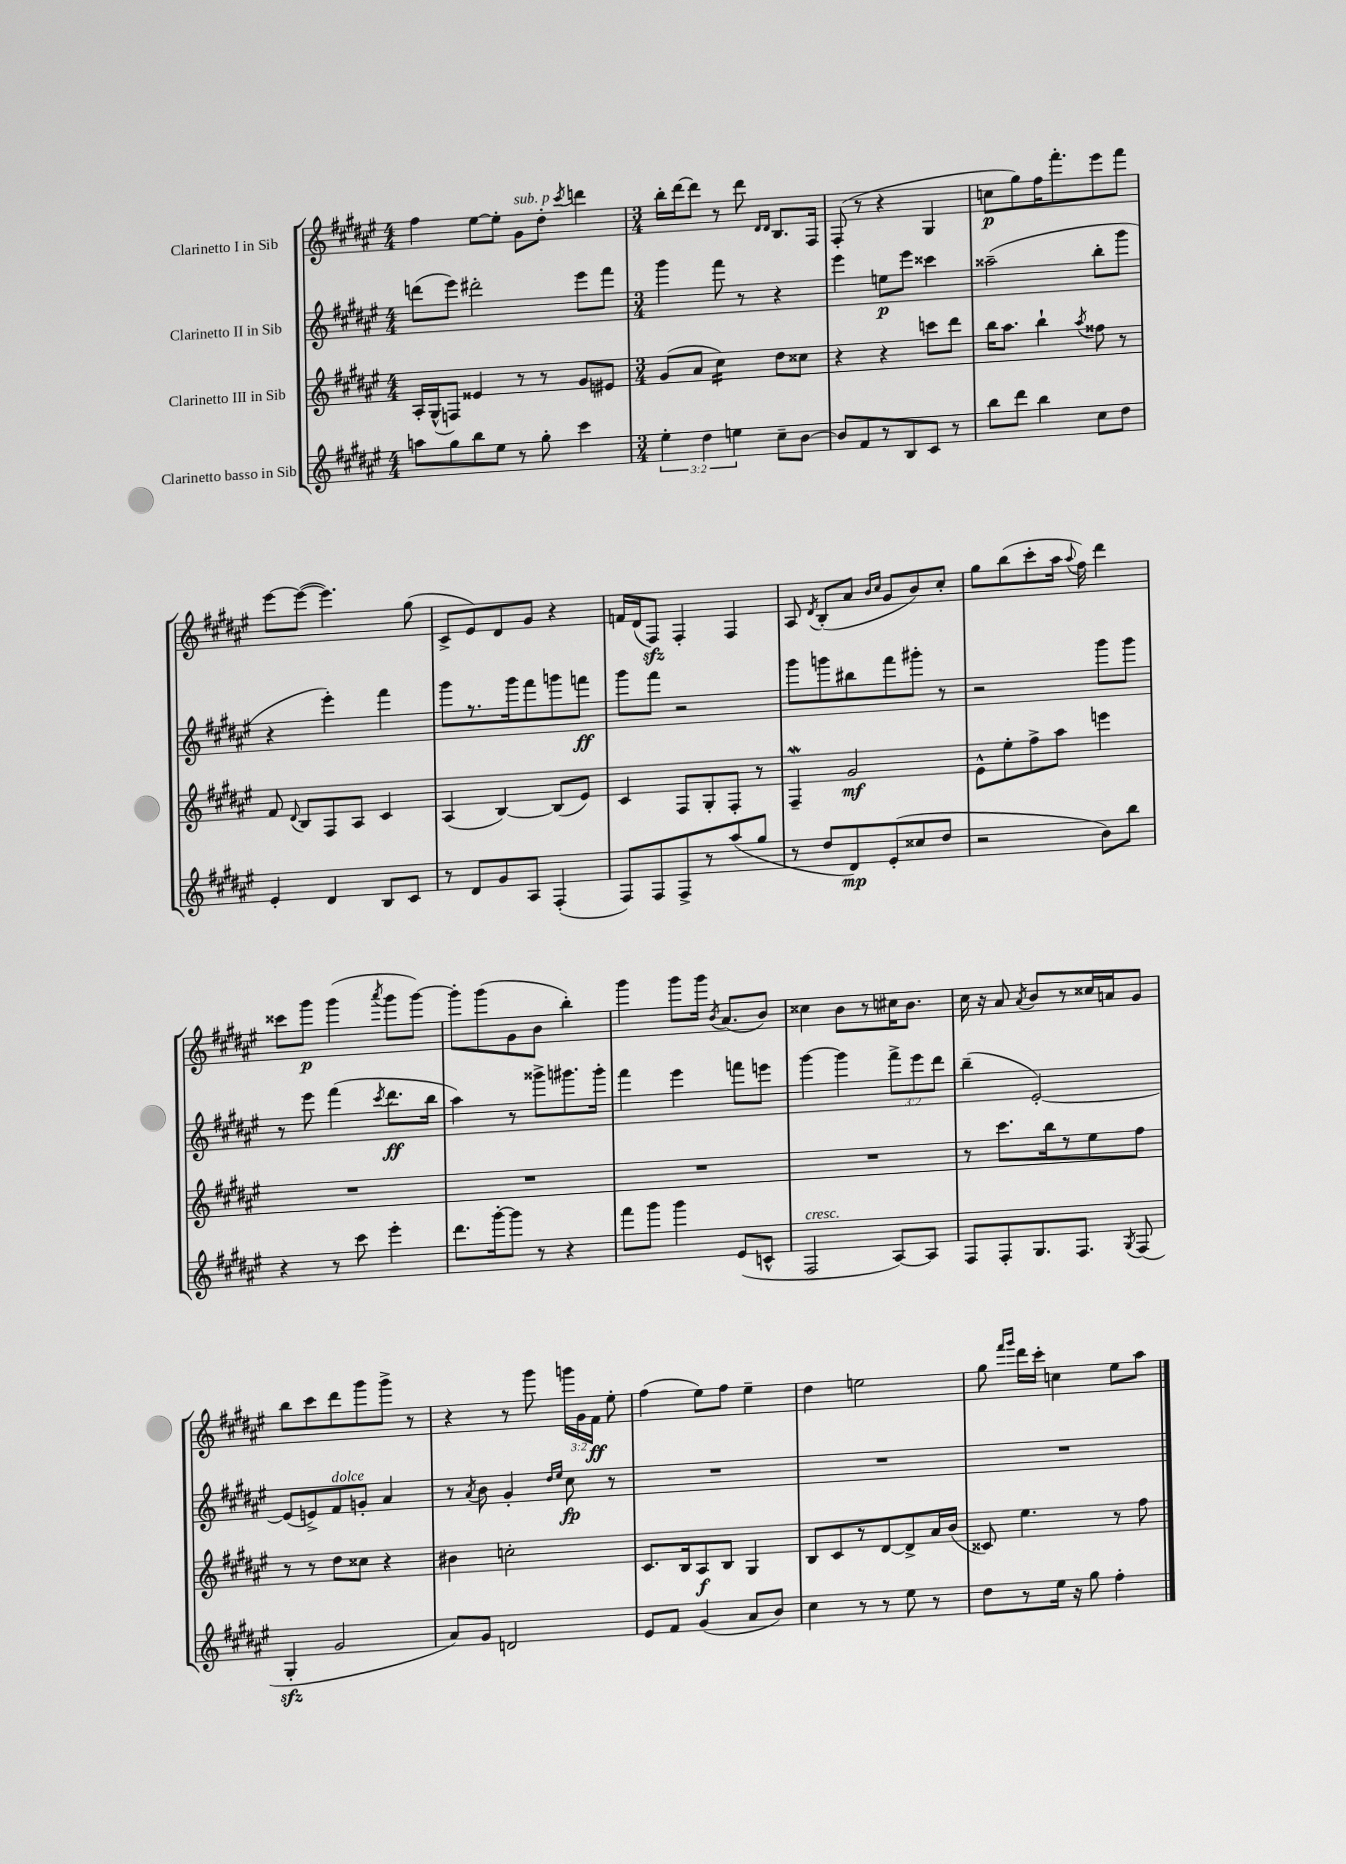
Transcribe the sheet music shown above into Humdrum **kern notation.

**kern	**kern	**kern	**kern
*staff4	*staff3	*staff2	*staff1
*clefG2	*clefG2	*clefG2	*clefG2
*k[f#c#g#d#a#e#]	*k[f#c#g#d#a#e#]	*k[f#c#g#d#a#e#]	*k[f#c#g#d#a#e#]
*M4/4	*M4/4	*M4/4	*M4/4
8aa\L	16A#'/LL	(8ddd\L	4ff#\
.	(16G#^^/J	.	.
8gg#\	8F/J)	8eee#\J)	.
8bb\	4e##/	2ddd#'\	[8ee#\L
8ee#\J	.	.	8ee#'\]J
8r	8r	.	8g#\L
8gg#'\	8r	.	8dd#'\J
.	.	.	8qccc#/
4ccc#\	8g#/L	8eee#\L	4ddd\
.	8e#/J	8fff#\J	.
=	=	=	=
*M3/4	*M3/4	*M3/4	*M3/4
6ee#'\	(8g#/L	4ggg#\	16bb'\LL
.	.	.	[16ddd#\J
.	8a#/J	.	8ddd#\]J
6dd#\	.	.	.
.	4cc#\)	8fff#\	8r
6ee\	.	.	.
.	.	8r	8ddd#\
.	.	.	16qqd#/LL
.	.	.	16qqd#/JJ
8cc#~\L	8dd#\L	4r	8.B/L
[8b\J	8cc##\J	.	.
.	.	.	16F#/Jk
=	=	=	=
8b/]L	4r	4eee#\	(8F#'/
8f#/	.	.	8r
8r	4r	8ee\L	4r
8B/	.	8eee#\J	.
8c#/J	8ccc\L	4ccc##\	4G#/
8r	8ddd#\J	.	.
=	=	=	=
8bb\L	16bb\LK	(2aa##~\	8cc\L
.	8.aa#\J	.	.
8ddd#\J	.	.	8gg#\)
4bb\	4bb`\	.	16ff#\K
.	.	.	8.fff#'\
.	8qaa#/	.	.
8cc#\L	8ff##\	8bb'\L	8eee#\
8dd#\J	8r	8ggg#\J	8fff#\J
=	=	=	=
4e#'/	8f#/	4r	[8eee#\L
.	8qqd#/	.	.
.	8B/L	.	(8eee#\_J
4d#/	8F#/	4eee#'\)	4.eee#\])
.	8A#/J	.	.
8B/L	4c#/	4fff#\	.
8c#/J	.	.	(8gg#\
=	=	=	=
8r	(4A#/	8ggg#\L	8c#^/L
8d#/L	.	8.r	8e#/)
8g#/	[4B/)	.	8d#/
.	.	16ggg#\k	.
8A#/J	.	8fff#\	8g#/J
(4F#'/	(8B/]L	8ggg\	4r
.	8e#/J)	8fff\J	.
=	=	=	=
8F#/L)	4c#/	8ggg#\L	16f/LL
.	.	.	(16d#/J
8F#/	.	8fff#\J	8F#/J)
8F#^/	8F#/L	2r	4F#'/
8r	8G#'/	.	.
(8aa#/	8F#'/J	.	4F#/
8gg#/J	8r	.	.
=	=	=	=
8r	4F#~/	8ggg#\L	8A#/
.	.	.	8qd#/
8dd#/L	.	8ggg\	(8B'/L
8d#/)	2g#/	8bb#\	8a#/J
.	.	.	16qqb/LL
.	.	.	16qqcc#/JJ
(8e#'/	.	8fff#\	8g#/L
8cc##/	.	8ggg#'\J	8b/)
8dd#/J	.	8r	8cc#'/J
=	=	=	=
2r	8e#^^\L	2r	8gg#\L
.	8ee#'\	.	(8bb\
.	8ff#^\	.	8ccc#'\
.	8aa#\J	.	16aa#\Jk
.	.	.	8qqaa#/
.	.	.	16ff#\)
8b\L)	4eee\	8ggg#\L	4ddd#\
8bb\J	.	8ggg#\J	.
=	=	=	=
4r	2.r	8r	8ccc##\L
.	.	8eee#\	8ggg#\J
8r	.	(4fff#\	(4ggg#\
8ccc#\	.	.	.
.	.	8qccc#/	8qaaa#/
4eee#'\	.	8.ddd#\L	8ggg#\L
.	.	.	[8ggg#\J)
.	.	16bb\Jk	.
=	=	=	=
8.ddd#\L	2.r	4aa#\)	8ggg#'\]L
.	.	.	(8ggg#\
[16ggg#'\k	.	.	.
8ggg#\]J	.	8r	8g#\
8r	.	8ggg##^\L	8b\J
4r	.	8.ggg#\	4bb'\)
.	.	16ggg#'\Jk	.
=	=	=	=
8fff#\L	2.r	4fff#\	4ggg#\
8ggg#\J	.	.	.
4ggg#\	.	4eee#\	8ggg#\L
.	.	.	16ggg#\Jk
.	.	.	8qb/
.	.	.	(8.a#/L
(8e#/L	.	8fff\L	.
8c^^/J	.	8eee\J	8b/J)
=	=	=	=
2F#/	2.r	[4ggg#\	4cc##\
.	.	4ggg#\]	8b\L
.	.	.	8r
[8A#/L)	.	12fff#^\L	16cc#\K
.	.	.	8.b\J
.	.	12eee#\	.
8A#/]J	.	.	.
.	.	12ddd#\J	.
=	=	=	=
8F#/L	8r	(4bb~\	16cc#\
.	.	.	16r
8F#'/	8.ccc#\L	.	8a#/
.	.	.	8qa#/
8.G#/	.	[2e#'/)	8b/L
.	16bb\k	.	.
.	8r	.	8r
8.F#/J	.	.	.
.	8ee#\	.	16cc##/L
.	.	.	16a/J
8qG#/	.	.	.
(8F#/	8ff#\J	.	8g#/J
=	=	=	=
4G#'/	8r	(8e#/]L	8bb\L
.	8r	8e^/)	8ccc#\
2g#/	8dd#\L	8f#/	8ddd#\
.	8cc##\J	8g'/J	8ggg#\
.	4r	4a#/	8ggg#^\J
.	.	.	8r
=	=	=	=
8a#/L)	4b#\	8r	4r
.	.	8qa#/	.
8g#/J	.	8b\	.
2d/	2cc'\	4g#'/	8r
.	.	.	8ggg#\
.	.	16qqdd#/LL	.
.	.	16qqee#/JJ	.
.	.	8cc#\	24ggg\LL
.	.	.	24g#\
.	.	.	24f#\JJ
.	.	8r	8ee#'\
=	=	=	=
8e#/L	8.c#/L	2.r	(4ff#\
8f#/J	.	.	.
.	16B/k	.	.
(4g#/	8A#/	.	8ee#\L)
.	8B/J	.	8ff#\J
8a#/L	4G#/	.	4ee#~\
8b/J)	.	.	.
=	=	=	=
4cc#\	8B/L	2.r	4dd#\
.	8c#/	.	.
8r	8r	.	2ee\
8r	[8d#/	.	.
8ee#\	8d#^/]	.	.
8r	16a#/L	.	.
.	(16b/JJ	.	.
=	=	=	=
8dd#\L	8c##/)	2.r	8gg#\
.	.	.	16qqfff#/LL
.	.	.	16qqggg#/JJ
8r	4.ee#\	.	16ddd#\LL
.	.	.	16ccc#'\JJ
16ee#\Jk	.	.	4cc\
16r	.	.	.
8gg#\	.	.	.
4ff#'\	8r	.	8ee#\L
.	8ff#\	.	8aa#\J
==	==	==	==
*-	*-	*-	*-
